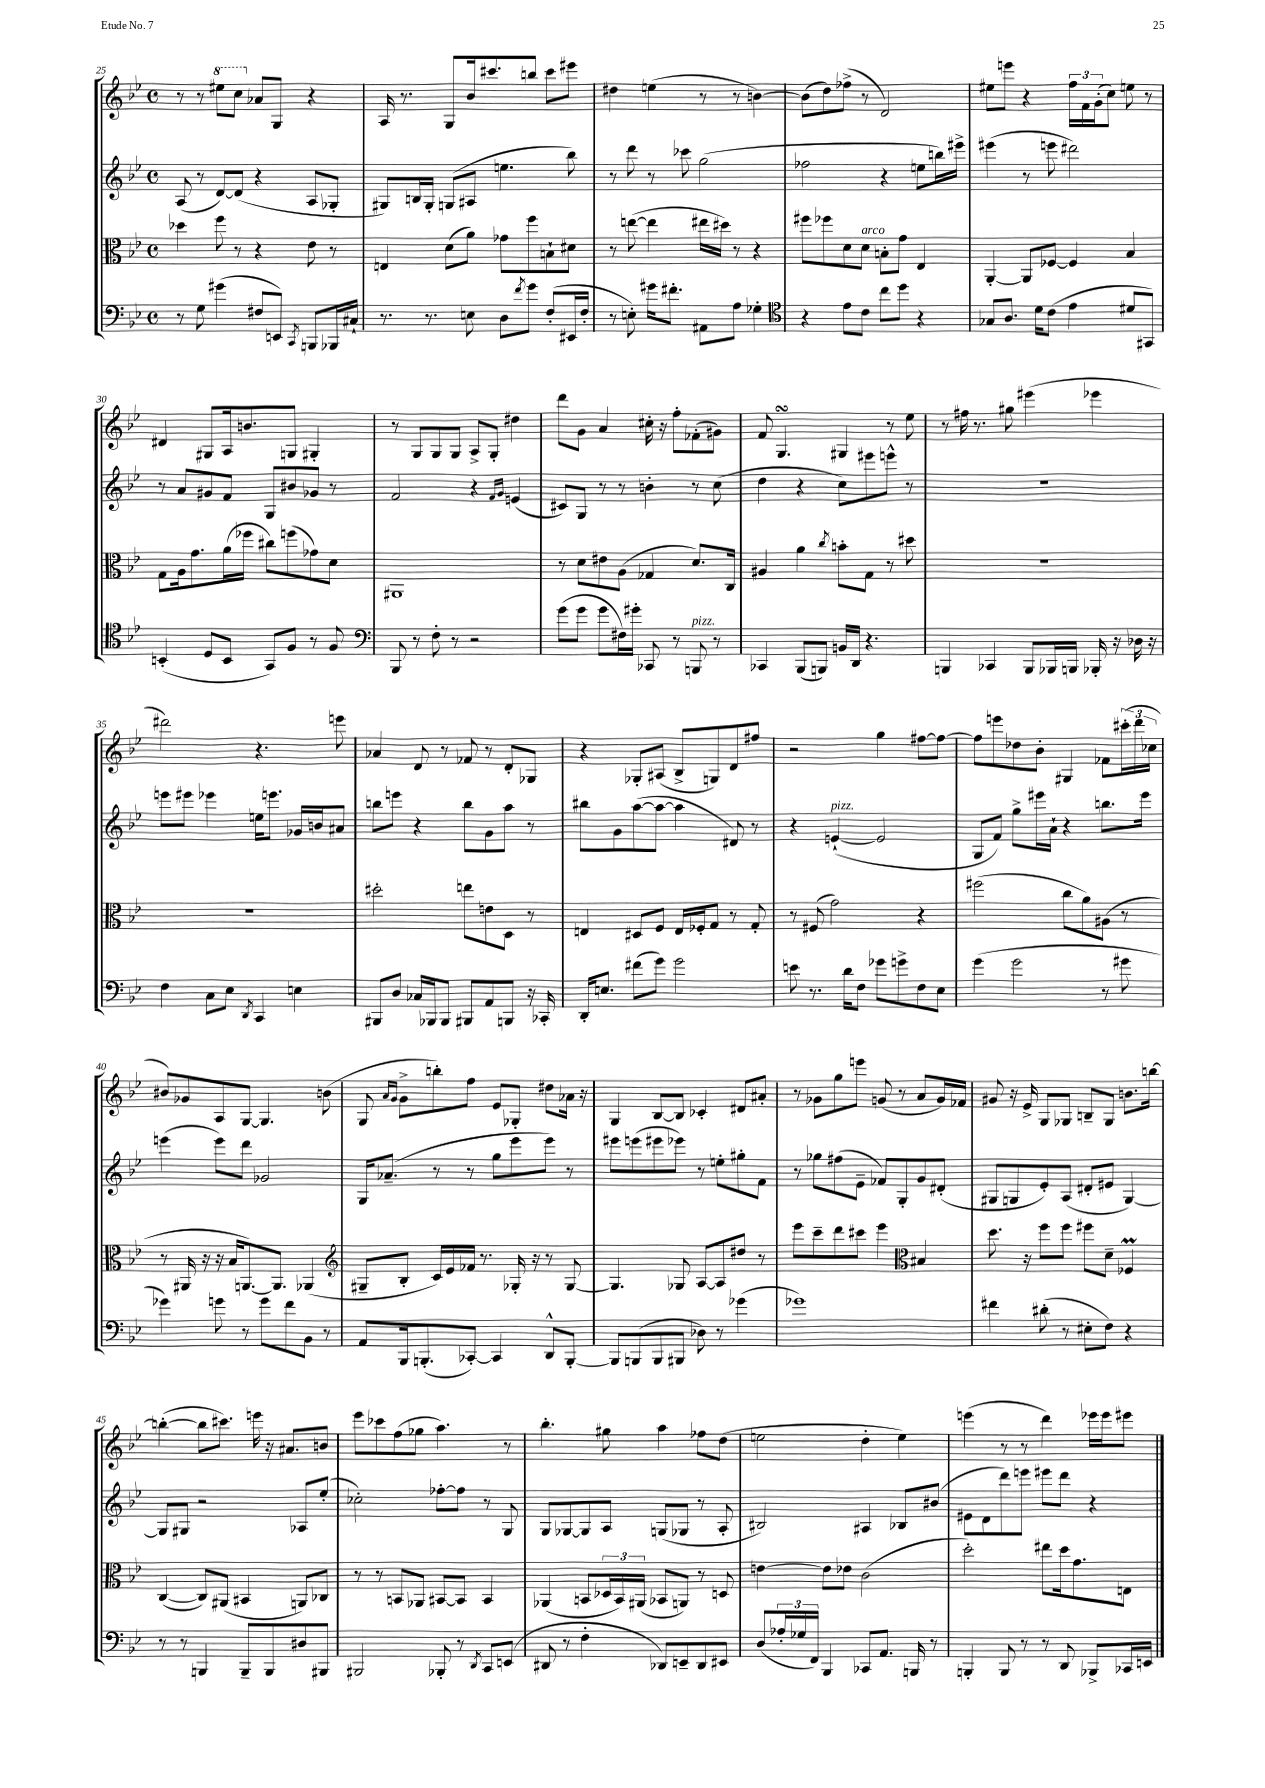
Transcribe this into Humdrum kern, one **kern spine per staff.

**kern	**kern	**kern	**kern
*staff4	*staff3	*staff2	*staff1
*clefF4	*clefC3	*clefG2	*clefG2
*k[b-e-]	*k[b-e-]	*k[b-e-]	*k[b-e-]
*M4/4	*M4/4	*M4/4	*M4/4
*met(c)	*met(c)	*met(c)	*met(c)
8r	4dd-	(8A	8r
8G	.	8r	8r
(4g#	8ff	[8d)	8eee#
.	8r	(8d]	8ccc
8F#	4r	4r	8a-
8EE)	.	.	8G
8qCC	.	.	.
8BBB	8e-	8A	4r
16BBB-	8r	8G-'	.
16C#`	.	.	.
=	=	=	=
8.r	4E	8G#)	16A
.	.	.	8.r
.	.	16B	.
8.r	.	16G#'	.
.	(8d	(8G	8G
8E	8a)	8A#	16b-
.	.	.	8.ccc#
8D	8g-	4.ee	.
8qf	.	.	.
8g	8ff	.	8bb
(8F'	8B`	.	8ccc#
16EE#	8d#	8bb-)	8eee#
16F'	.	.	.
=	=	=	=
8r	8r	8r	4dd#
8E')	([8ee	8ddd	.
16g#	4ee]	8r	(4ee
8.f#'	.	.	.
.	.	8ccc-	.
8AA#	16ee#	(2gg	8r
.	16dd#)	.	.
8A	8r	.	8r
4G-'	4r	.	[4b)
=	=	=	=
*clefC4	*	*	*
4r	8ff#	2ff-	(8b]
.	8ff-	.	8dd)
8e-	8d	.	(8ff-^
8c	8d	.	8r
8cc	8B'	4r	2d)
8dd	8g	.	.
4r	4E-	8ee	.
.	.	16bb)	.
.	.	16eee#^	.
=	=	=	=
8G-	[4AA'	(4eee#	8ee#
8.A	.	.	8eee
.	8AA]	8r	4r
16d	.	.	.
(8c	[8F-	8eee	.
4e-	4F-]	2ddd#)	24ff
.	.	.	24f
.	.	.	(24g'
.	.	.	8cc)
8d#	4B-	.	8ee
8GG#)	.	.	8r
=	=	=	=
(4BB'	8G	8r	4d#
.	16A	8a	.
.	8.g	.	.
8D	.	8g#	8G#
8BB	(16a	8f	16A
.	16ff-	.	8.b
8GG)	8cc#)	8G	.
8F	(8ff	8b#	8G
8r	8g-)	8g-	4G#'
8F	8d	8r	.
=	=	=	=
*clefF4	*	*	*
8BBB-	1AA#	2f	8r
8r	.	.	8G
8F'	.	.	8G
8r	.	.	8G
2r	.	4r	8A^
.	.	.	8G'
.	.	16qqf	.
.	.	16qqg	.
.	.	(4e	4dd#
=	=	=	=
(8g	8r	8c#)	8ddd
8g	8d	8G	8g
8g	8e#	8r	4a
16F#)	(8A	8r	.
16g#'	.	.	.
8CC-	4G-	4b'	16cc#'
.	.	.	16r
8r	.	.	8ff'
8BBB	8.d)	8r	(8f-'
8r	.	(8cc	8g#)
.	16C	.	.
=	=	=	=
4CC-	4A#	4dd	8f
.	.	.	4.G
(8BBB-	4a	4r	.
8BBB)	.	.	.
.	8qcc	.	.
16BB	8b'	8cc)	4G#
16DD	.	.	.
4.r	8G	8eee#	.
.	8r	8eee^^	8r
.	8dd#	8r	8ee-
=	=	=	=
4BBB	1r	1r	8r
.	.	.	16ff#
.	.	.	8.r
4CC-	.	.	.
.	.	.	8gg#
8BBB	.	.	(4eee#
16BBB-	.	.	.
16BBB	.	.	.
16BBB-'	.	.	4eee-
16r	.	.	.
16D-	.	.	.
16r	.	.	.
=	=	=	=
4F	1r	8eee	2ddd#)
.	.	8eee#	.
8C	.	4eee-	.
8E-	.	.	.
8qDD	.	.	.
4CC	.	16ee	4.r
.	.	8.eee	.
4E	.	16g-	.
.	.	16b	.
.	.	8a#	8eee
=	=	=	=
8BBB#	2dd#'	8bb	4a-
8D	.	8eee	.
16C-	.	4r	8d
16BBB-	.	.	.
8BBB-	.	.	8r
8BBB#	8ee	8bb	8f-
8AA	8e	8g	8r
8BBB	8D	8aa	8d'
16r	8r	8r	8G-
16CC-'	.	.	.
=	=	=	=
16DD'	4E	8bb#	4r
8.E	.	.	.
.	.	8g	.
(8f#	8D#	([8aa	8G-'
8g)	8F	8aa_	(8A#
2g	16E	4aa]	8B-^
.	16F-'	.	.
.	8G	.	8G)
.	8r	8d#)	8d
.	8G'	8r	8ff#
=	=	=	=
8e	8r	4r	2r
8.r	(8F#	.	.
.	2g)	([4e`	.
16d	.	.	.
8F	.	.	.
8g-	.	2e]	4gg
8g^	.	.	.
8F	4r	.	[8ff#
8E-	.	.	8ff#_
=	=	=	=
(4g	(2ff#	8G	8ff#]
.	.	8f)	8eee
2g	.	8gg^	8dd-
.	.	16eee#	8b-'
.	.	16a`	.
.	8cc	4r	4G#
.	8a)	.	.
8r	(8A#	8.bb	8f-
8g#	8r	.	(24ccc#'
.	.	.	24ddd
.	.	16eee#	.
.	.	.	24cc-
=	=	=	=
4g-)	8r	(4eee	8b#)
.	16AA#	.	8g-
.	16r	.	.
8g	16r	8eee)	8A
.	16B-	.	.
8r	[8.AA)	8ddd	[8G
8g	.	2g-	4.G]
.	8.AA]	.	.
8f	.	.	.
8BB-	(4AA-	.	.
8r	.	.	(8b
=	=	=	=
*	*clefG2	*	*
8AA	8G#~	16G	8G
.	.	(8.a-~	.
.	.	.	16qqa
.	.	.	16qqg
16BBB-	8B-'	.	8g^
(8.BBB'	.	.	.
.	16c)	8r	8bb')
.	16e-	.	.
[8CC-')	16f-	8r	8ff
.	8.r	.	.
4CC-]	.	8gg	8e-
.	16G-'	8eee-	8G-'
.	16r	.	.
8DD^^	8r	8eee-)	8dd#
[8BBB'	[8G-	8r	16a-
.	.	.	16r
=	=	=	=
8BBB]	4.G-]	8eee#	4G
(8BBB	.	(8eee	.
8BBB	.	8eee#	[8B-
8BBB#	8G-	8eee-)	8B-]
8D-)	[8A	8r	4c-'
8r	8A]	8ee'	.
(4g-	8dd#	8gg#'	8d#
.	8r	8f	8a#'
=	=	=	=
1g-)	8eee-	8r	8r
.	8ccc~	8gg-	8g-
.	8ddd	(8ff#	8gg
.	8ccc#	8e-~	8eee
.	4eee-	8f-)	(8g
.	.	8G'	8r
*	*clefC3	*	*
.	4B#	8g	8a
.	.	(8d#'	16g)
.	.	.	16f-
=	=	=	=
4f#	8.dd	8G#	8g#
.	.	8G	16r
.	16r	.	16e-^
(8d#'	8ff	8e-')	8G
8r	8ff	(8A	8G-
8E#'	8ff#	8d#'	8B~
8F)	8d~	8e#	8G-
4r	4F-	[4G)	8.b
.	.	.	[16bb
=	=	=	=
8r	([4C	8G]	(4bb'_
8r	.	8G#	.
4BBB	8C])	2r	8bb]
.	(8AA#	.	8.ccc#)
8BBB~	4BB#	.	.
.	.	.	16eee
8BBB	.	.	16r
.	.	.	8.a#
8D#	8AA)	8A-	.
8BBB#	8C-	(8ee-'	8b
=	=	=	=
2BBB#	8r	2cc-')	8eee-
.	8r	.	8ccc-
.	8BB	.	(8ff
.	8AA-	.	8gg-
8BBB-'	[8BB#	[8ff-'	4.aa)
8r	8BB#]	8ff-]	.
8qDD	.	.	.
8CC	4BB#	8r	.
(8EE	.	8G	8r
=	=	=	=
8DD#	(4AA-	8G	4.bb-'
8r	.	[8G-	.
4F'	8BB	8G-]	.
.	24D-	8A	8gg#
.	24BB)	.	.
.	(24AA#	.	.
8DD-)	8BB-	(8G	4aa
8EE~	8AA)	8G-	.
8DD-	8r	8r	8ff-
8EE#	8D	8A'	(8dd
=	=	=	=
(8D	[4e	2B#)	2ee
24A-'	.	.	.
24G-	.	.	.
24FF)	.	.	.
4BBB-	8e]	.	.
.	8e-	.	.
8CC-	(2c	4A#	4dd'
8.AA	.	.	.
.	.	8B-	4ee)
16BBB	.	.	.
8r	.	(8b#	.
=	=	=	=
4BBB'	2dd')	8e#	(4eee
.	.	8d	.
8BBB	.	8ddd)	8r
8r	.	8eee	8r
8r	8ee#	8eee#	4ddd)
8DD	16dd	8ddd	.
.	8.g	.	.
8BBB-^	.	4r	16eee-
.	.	.	16eee-
16CC-	8E	.	8eee#
16EE	.	.	.
==	==	==	==
*-	*-	*-	*-
